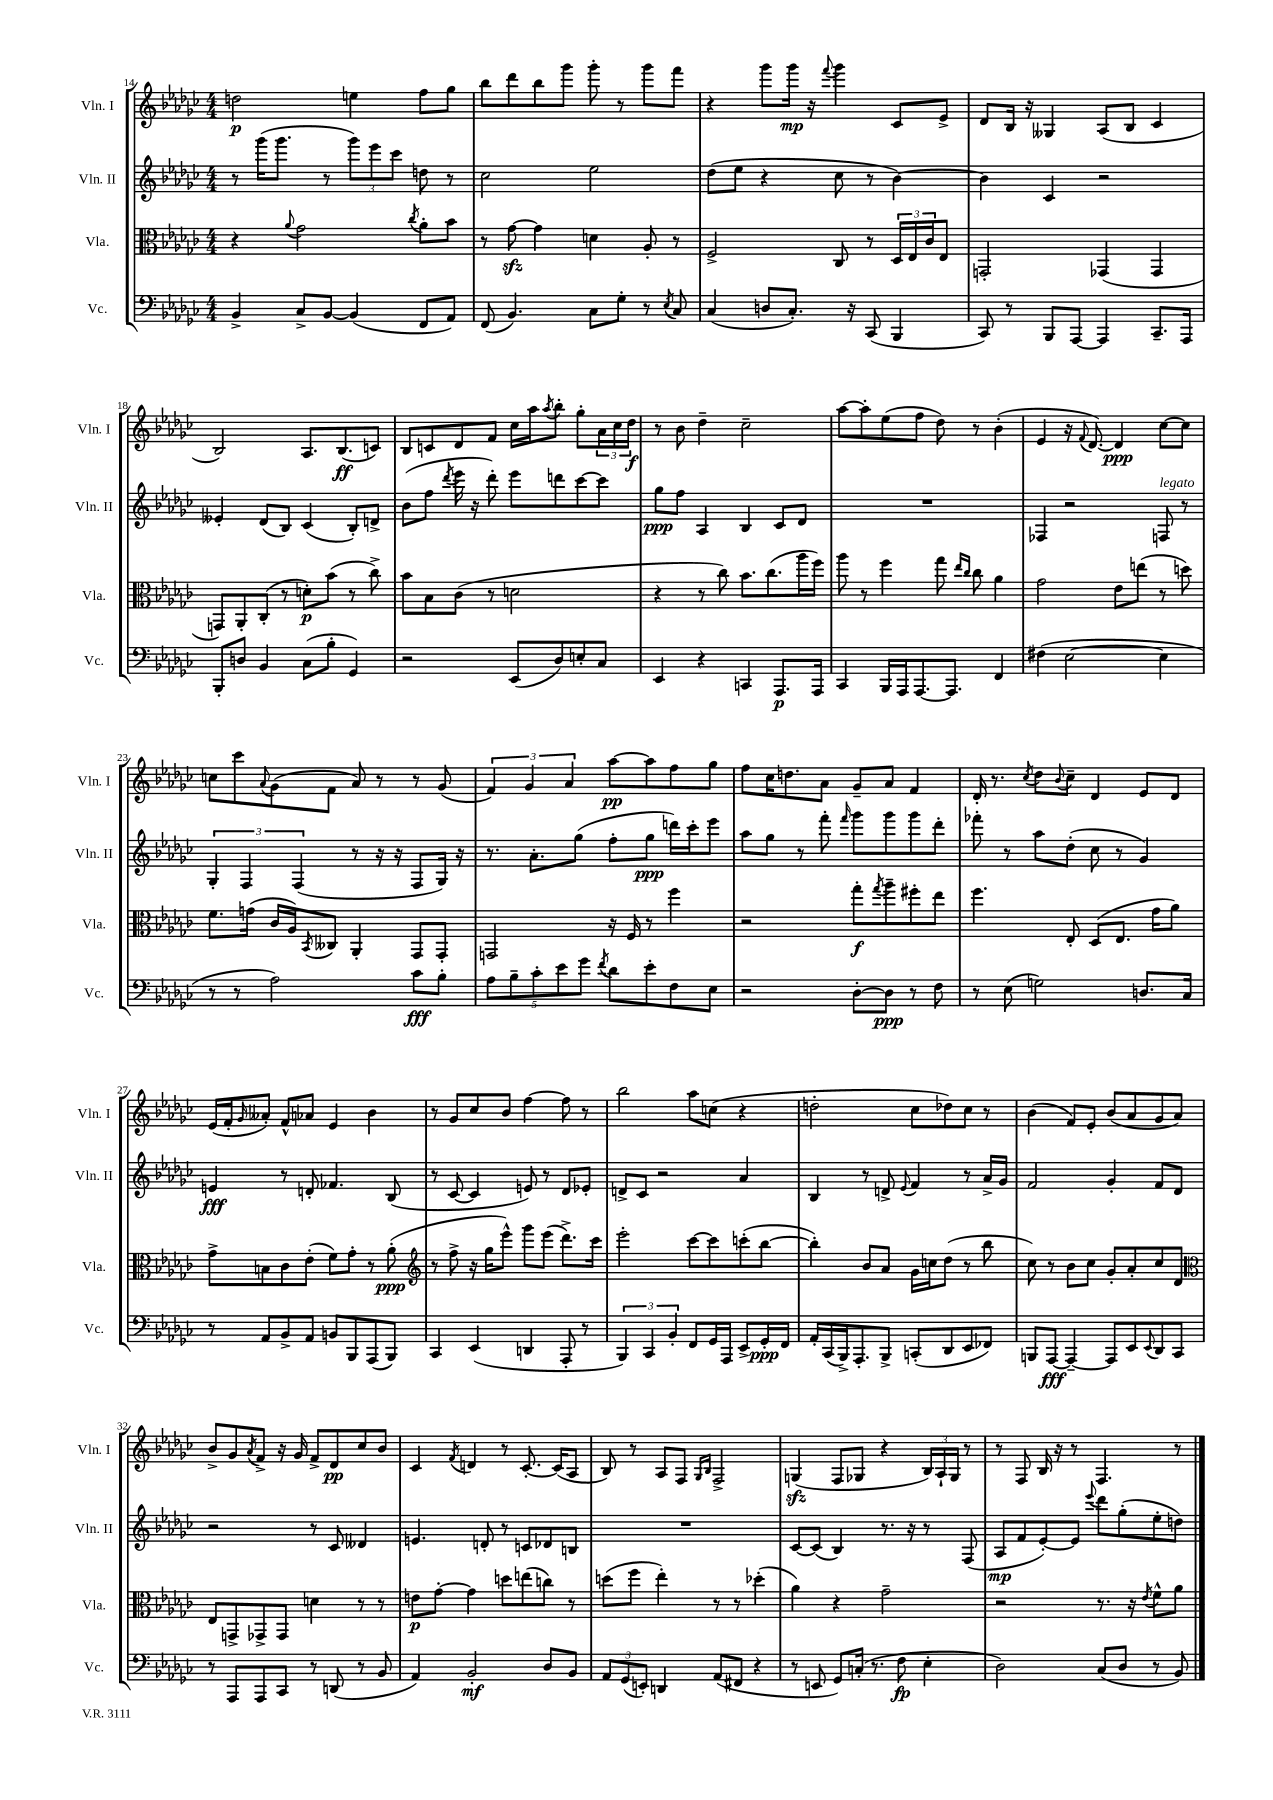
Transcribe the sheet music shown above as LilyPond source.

<<
\new StaffGroup <<
\new Staff = "s0" \with { instrumentName = "Vln. I" shortInstrumentName = "Vln. I" } {
    \clef treble \key ges \major \numericTimeSignature \time 4/4
    d''2\p e''4 f''8 ges''8 |
    bes''8 des'''8 bes''8 ges'''8 ges'''8-. r8 ges'''8 f'''8 |
    r4 ges'''8 ges'''16\mp r16 \appoggiatura { f'''8 } ges'''4 ces'8 ees'8-> |
    des'8 bes16 r16 geses4 aes8( bes8 ces'4 |
    bes2) aes8. bes8.\ff( c'8) |
    bes8 c'8 des'8 f'8 ces''16 aes''16 \acciaccatura { aes''8 } bes''8-. ges''8-. \tuplet 3/2 { aes'16 ces''16 des''16\f } |
    r8 bes'8 des''4-- ces''2-- |
    aes''8~ aes''8-. ees''8( f''8 des''8) r8 bes'4-.( |
    ees'4 r16 \appoggiatura { f'8 } des'8.~) des'4\ppp ces''8~ ces''8 |
    c''8 ces'''8 \appoggiatura { aes'8 } ges'8( f'8 aes'8) r8 r8 ges'8( |
    \tuplet 3/2 { f'4) ges'4 aes'4 } aes''8~\pp aes''8 f''8 ges''8 |
    f''8 ces''16 d''8. aes'8 ges'8-- aes'8 f'4 |
    des'16-. r8. \acciaccatura { ces''8 } des''8 \appoggiatura { bes'8 } ces''8-- des'4 ees'8 des'8 |
    ees'16( f'16-. \grace { ges'16 } aeses'8-.) f'8-^ aes'8 ees'4 bes'4 |
    r8 ges'8 ces''8 bes'8 f''4~ f''8 r8 |
    bes''2 aes''8 c''8( r4 |
    d''2-. ces''8 des''8) ces''8 r8 |
    bes'4( f'8) ees'8-. bes'8( aes'8 ges'8 aes'8) |
    bes'8-> ges'8 \acciaccatura { aes'8 } f'8-> r16 ges'16 f'8-> des'8\pp ces''8 bes'8 |
    ces'4 \acciaccatura { f'8 } d'4 r8 ces'8.~-. ces'16( aes8 |
    bes8) r8 aes8 f8 \grace { ges16 bes16 } f2-> |
    g4\sfz( f8 ges8 r4 \tuplet 3/2 { bes16) aes16-! ges16 } r8 |
    r8 f8 bes16 r16 r8 f4. r8 \bar "|." |
}
\new Staff = "s1" \with { instrumentName = "Vln. II" shortInstrumentName = "Vln. II" } {
    \clef treble \key ges \major \numericTimeSignature \time 4/4
    r8 ges'''16( ges'''8. r8 \tuplet 3/2 { ges'''8) ees'''8 ces'''8 } d''8 r8 |
    ces''2 ees''2 |
    des''8( ees''8 r4 ces''8 r8 bes'4~) |
    bes'4 ces'4 r2 |
    eeses'4-. des'8( bes8) ces'4( bes8-.) d'8-> |
    bes'8( f''8 \acciaccatura { des'''8 } ees'''16 r16 des'''8-.) ees'''8 d'''8 ces'''8~ ces'''8 |
    ges''8\ppp f''8 aes4 bes4 ces'8 des'8 |
    R1 |
    fes4 r2 f8^\markup { \italic "legato" } r8 |
    \tuplet 3/2 { ges4-. f4 f4( } r8 r16 r16 f8 ges16) r16 |
    r8. aes'8.-. ges''8( f''8-. ges''8\ppp d'''16) ces'''16-. ees'''8 |
    aes''8 ges''8 r8 f'''8-. \grace { f'''16 } ges'''8 ges'''8 ges'''8 des'''8-. |
    fes'''8-. r8 aes''8 des''8-.( ces''8 r8 ges'4) |
    e'4\fff r8 d'8-. fes'4. bes8( |
    r8 ces'8~ ces'4 e'8) r8 des'8 ees'8-. |
    d'8-> ces'8 r2 aes'4 |
    bes4 r8 d'8-> \appoggiatura { ees'8 } f'4 r8 aes'16-> ges'16 |
    f'2 ges'4-. f'8 des'8 |
    r2 r8 ces'8 deses'4 |
    e'4. d'8-. r8 c'8 des'8 b8 |
    R1 |
    ces'8~ ces'8( bes4) r8. r16 r8 f8( |
    aes8\mp f'8 ees'8~-.) ees'8 \appoggiatura { ees'''8 } des'''8 ges''8-.( ees''8-. d''8) \bar "|." |
}
\new Staff = "s2" \with { instrumentName = "Vla." shortInstrumentName = "Vla." } {
    \clef alto \key ges \major \numericTimeSignature \time 4/4
    r4 \appoggiatura { aes'8 } ges'2 \acciaccatura { ces''8 } aes'8-. bes'8 |
    r8 ges'8~\sfz ges'4 d'4 aes8-. r8 |
    f2-> ces8 r8 \tuplet 3/2 { des16 ees16 ces'16 } ees8 |
    g,2-. ges,4( ges,4 |
    g,8) aes,8-. ces8-.( r8 d'8-.\p) bes'8( r8 ces''8->) |
    bes'8 bes8 ces'8( r8 d'2 |
    r4 r8 ces''8) bes'8. ces''8.( aes''16 f''16) |
    aes''8 r8 f''4 ges''8 \grace { ees''16 ces''16 } ces''8 aes'4 |
    ges'2 ees'8 e''8( r8 d''8) |
    f'8. g'16( ces'16 aes16) \acciaccatura { bes,8 } ceses8 aes,4-. ges,8 ges,8-. |
    g,2 r16 f16 r8 f''4 |
    r2 ges''8-.\f \acciaccatura { ges''8 } aes''8-- fis''8-. ees''8 |
    f''4. ees8-. des8( ees8. ges'16 aes'8) |
    ges'8-> b8 ces'8 ees'8-.( f'8) ges'8-. r8 aes'8-.\ppp( |
    \clef treble r8 f''8-> r16 ges''16 ees'''8-^) ges'''8 ees'''8( des'''8.->) ces'''16 |
    ees'''2-. ces'''8~ ces'''8 c'''8-.( bes''8~ |
    bes''4-.) bes'8 aes'8 ges'16 c''16 des''8( r8 bes''8 |
    ces''8) r8 bes'8 ces''8 ges'8-. aes'8-. ces''8 des'8 |
    \clef alto ees8 g,8-> ges,8-> ges,8 d'4 r8 r8 |
    e'8\p ges'8~-. ges'4 d''8 e''8( c''8) r8 |
    d''8( f''8 ees''4-.) r8 r8 des''4-.( |
    aes'4) r4 ges'2-- |
    r2 r8. r16 \acciaccatura { ees'8 } f'8-^ aes'8 \bar "|." |
}
\new Staff = "s3" \with { instrumentName = "Vc." shortInstrumentName = "Vc." } {
    \clef bass \key ges \major \numericTimeSignature \time 4/4
    bes,4-> ces8-> bes,8~ bes,4( f,8 aes,8) |
    f,8( bes,4.) ces8 ges8-. r8 \acciaccatura { ees8 } ces8 |
    ces4( d8 ces8.-.) r16 ces,8( bes,,4 |
    ces,8) r8 bes,,8 aes,,8~ aes,,4 ces,8.-- aes,,16 |
    bes,,8-. d8 bes,4 ces8( bes8-. ges,4) |
    r2 ees,8( des8) e8-. ces8 |
    ees,4 r4 c,4 aes,,8.\p aes,,16 |
    ces,4 bes,,16 aes,,16 aes,,8.~ aes,,8. f,4 |
    fis4( ees2~ ees4 |
    r8 r8 aes2) ces'8\fff bes8-. |
    \tuplet 5/4 { aes8 bes8-- ces'8-. ees'8 ges'8 } \acciaccatura { f'8 } des'8 ees'8-. f8 ees8 |
    r2 des8~-. des8\ppp r8 f8 |
    r8 ees8( g2) d8. ces16 |
    r8 aes,8 bes,8-> aes,8 b,8 bes,,8 aes,,8( bes,,8) |
    ces,4 ees,4( d,4 aes,,8-. r8 |
    \tuplet 3/2 { bes,,4) ces,4 bes,4-. } f,8 ges,16 aes,,16 ees,8-> ges,16-.\ppp f,16 |
    aes,16-. ces,16( bes,,16->) aes,,8.-. bes,,8-> c,8-.( des,8 ees,8 fes,8) |
    b,,8 aes,,8~\fff aes,,4~-- aes,,8 ees,8 \appoggiatura { ees,8 } des,8 ces,8 |
    r8 aes,,8 aes,,8 ces,8 r8 d,8( r8 bes,8 |
    aes,4) bes,2-.\mf des8 bes,8 |
    \tuplet 3/2 { aes,8 ges,8( e,8-.) } d,4 aes,8( fis,8 r4 |
    r8 e,8 ges,8) c16-.( r8. f8\fp ees4-. |
    des2) ces8( des8 r8 bes,8) \bar "|." |
}
>>
>>
\layout { \context { \Score currentBarNumber = #14 } }
